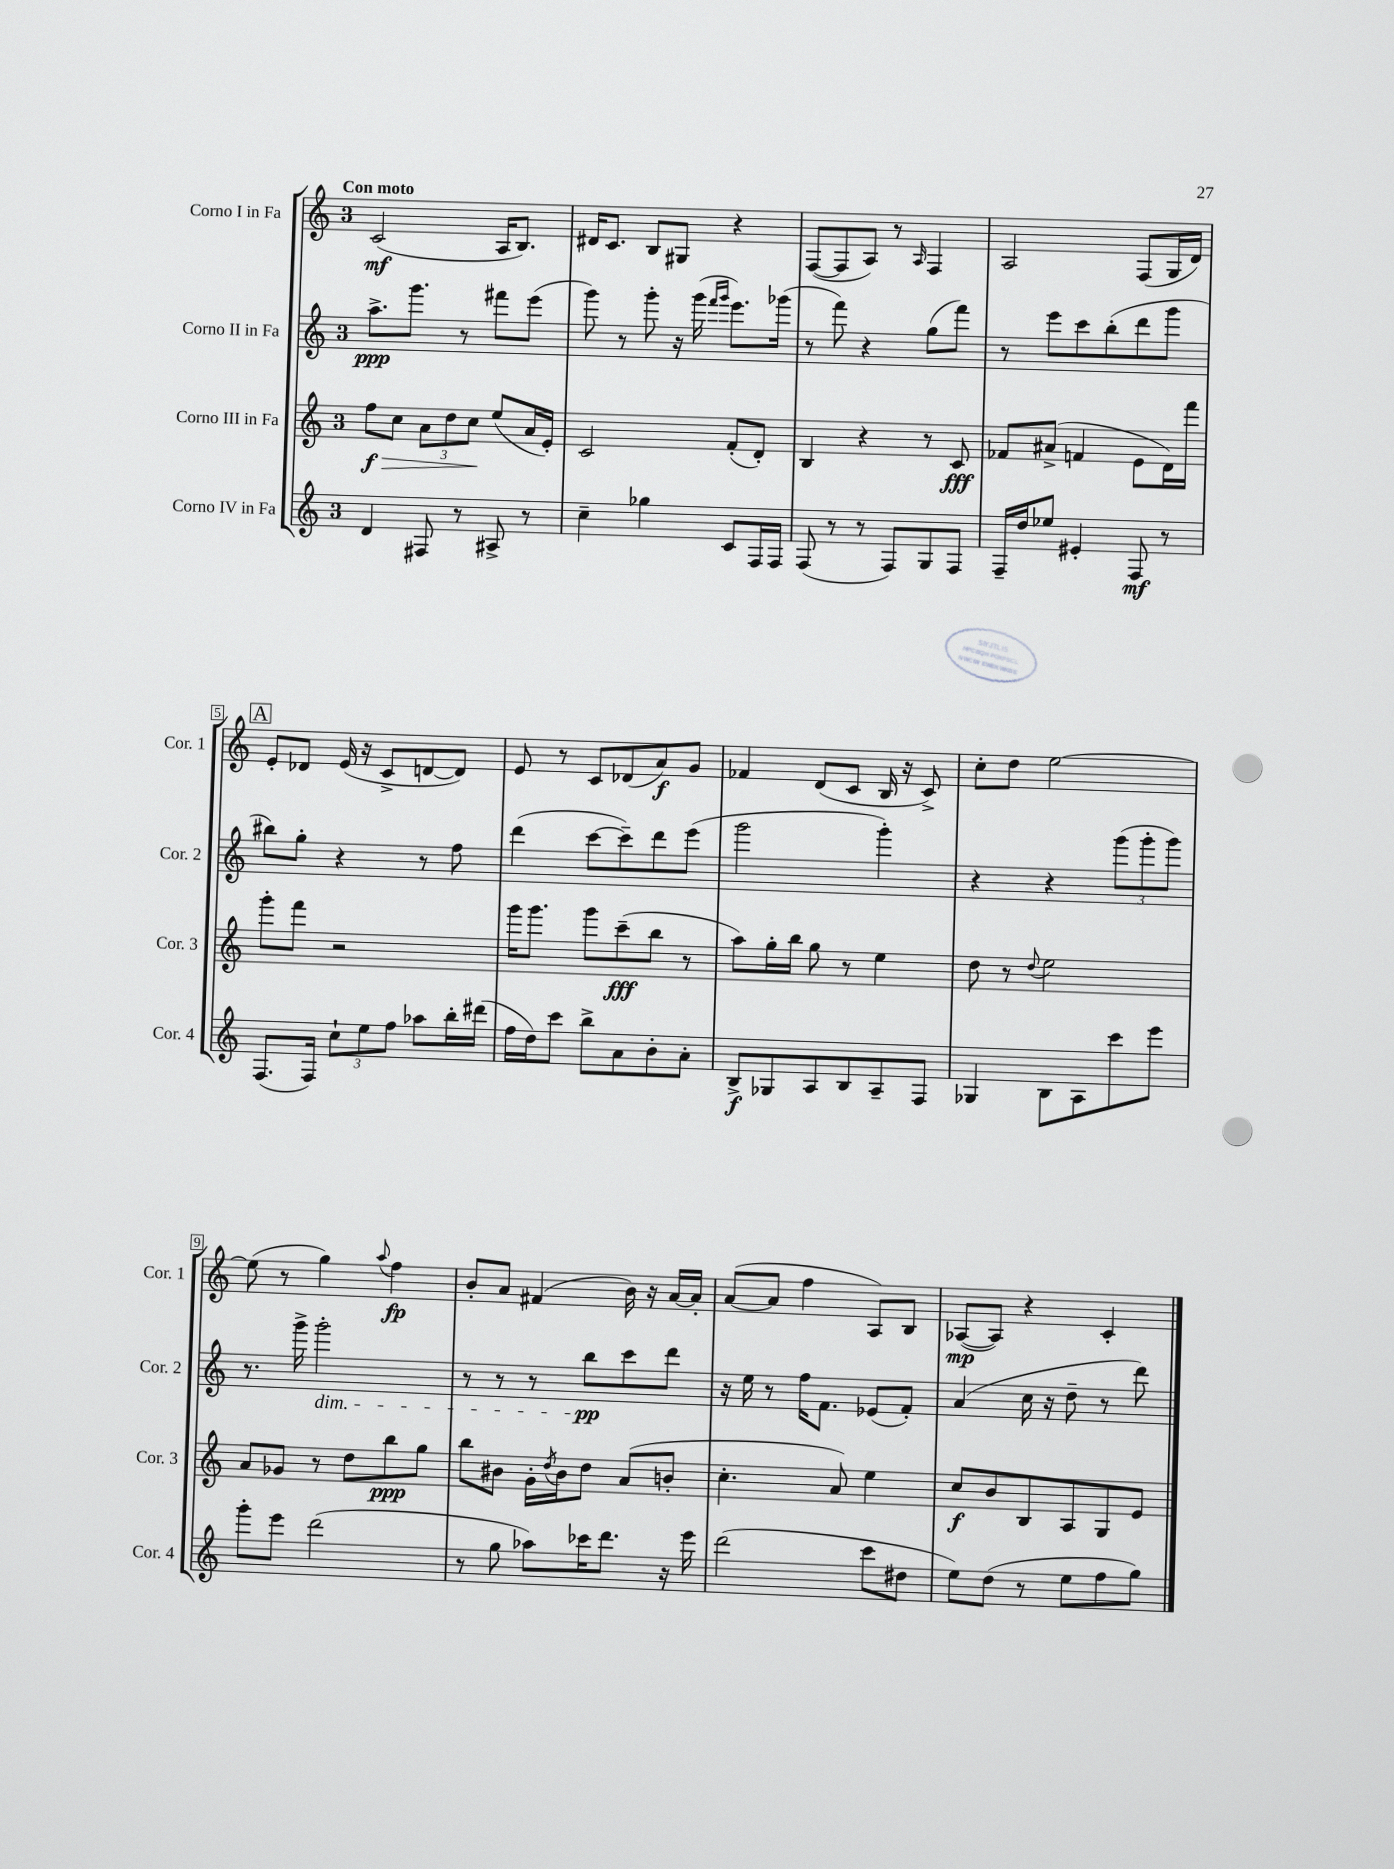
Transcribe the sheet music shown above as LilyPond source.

<<
\new StaffGroup <<
\new Staff = "s0" \with { instrumentName = "Corno I in Fa" shortInstrumentName = "Cor. 1" } {
    \clef treble \key c \major \once \override Staff.TimeSignature.style = #'single-digit \time 3/4 \tempo "Con moto"
    c'2\mf( a16 b8.) |
    dis'16 c'8. b8 gis8 r4 |
    f8~( f8 a8) r8 \grace { a16 } f4 |
    a2 f8( g16 d'16) |
    \mark \markup { \box "A" } e'8-. des'8 e'16( r16 c'8-> d'8~ d'8) |
    e'8 r8 c'8 des'8( a'8\f) g'8 |
    fes'4 d'8( c'8 b16 r16 c'8->) |
    c''8-. d''8 e''2~ |
    e''8( r8 g''4) \appoggiatura { a''8 } f''4\fp |
    b'8-. a'8 fis'4( b'16) r16 a'16~ a'16-. |
    a'8~( a'8 f''4 a8) b8 |
    aes8~\mp( aes8) r4 c'4-. \bar "|." |
}
\new Staff = "s1" \with { instrumentName = "Corno II in Fa" shortInstrumentName = "Cor. 2" } {
    \clef treble \key c \major \once \override Staff.TimeSignature.style = #'single-digit \time 3/4
    a''8.->\ppp g'''8. r8 fis'''8 e'''8( |
    g'''8) r8 g'''8-. r16 g'''16( \grace { f'''16 g'''16 } e'''8.) ges'''16( |
    r8 f'''8) r4 g''8( f'''8) |
    r8 e'''8 c'''8 b''8-.( d'''8 g'''8 |
    \mark \markup { \box "A" } bis''8) g''8-. r4 r8 f''8 |
    d'''4( c'''8~ c'''8--) d'''8 e'''8( |
    g'''2 g'''4-.) |
    r4 r4 \tuplet 3/2 { g'''8( g'''8-. g'''8) } |
    r8. g'''16-> g'''2-.\dim |
    r8 r8 r8 b''8\pp\! c'''8 d'''8 |
    r16 e''16 r8 f''16 f'8. ees'8( f'8-.) |
    a'4( c''16 r16 d''8-- r8 d'''8) \bar "|." |
}
\new Staff = "s2" \with { instrumentName = "Corno III in Fa" shortInstrumentName = "Cor. 3" } {
    \clef treble \key c \major \once \override Staff.TimeSignature.style = #'single-digit \time 3/4
    f''8\f\> c''8 \tuplet 3/2 { a'8 d''8 c''8\! } e''8( a'16 e'16-.) |
    c'2 f'8-.( d'8-.) |
    b4 r4 r8 c'8\fff |
    fes'8 ais'8->( f'4 e'8 d'16) f'''16 |
    \mark \markup { \box "A" } g'''8-. f'''8 r2 |
    g'''16 g'''8. g'''8 c'''8--\fff( b''8 r8 |
    a''8) g''16-. b''16 g''8 r8 e''4 |
    d''8 r8 \appoggiatura { d''8 } e''2 |
    a'8 ges'8 r8 d''8 b''8\ppp g''8 |
    b''8 bis'8 g'16-. \acciaccatura { d''8 } bis'16 d''8 a'8( b'8-. |
    c''4.-. a'8) e''4 |
    c''8\f b'8 b8 a8 g8 e'8 \bar "|." |
}
\new Staff = "s3" \with { instrumentName = "Corno IV in Fa" shortInstrumentName = "Cor. 4" } {
    \clef treble \key c \major \once \override Staff.TimeSignature.style = #'single-digit \time 3/4
    d'4 fis8 r8 ais8-> r8 |
    c''4-- ges''4 c'8 f16 f16 |
    f8( r8 r8 f8) g8 f8 |
    f16-- d''16 ees''8 eis'4-. f8\mf r8 |
    \mark \markup { \box "A" } f8.( f16) \tuplet 3/2 { c''8-! e''8 f''8 } aes''8 b''16-. dis'''16( |
    f''16 d''16) c'''8 b''8-> a'8 b'8-. a'8-. |
    b8->\f ges8 a8 b8 a8-- f8 |
    ges4 b8 a8 c'''8 e'''8 |
    g'''8-. e'''8 d'''2( |
    r8 g''8 aes''8) ces'''16 d'''8. r16 e'''16 |
    d'''2( c'''8 dis''8 |
    e''8) d''8( r8 e''8 f''8 g''8) \bar "|." |
}
>>
>>
\layout { \context { \Score \override BarNumber.stencil = #(make-stencil-boxer 0.1 0.3 ly:text-interface::print) } }
